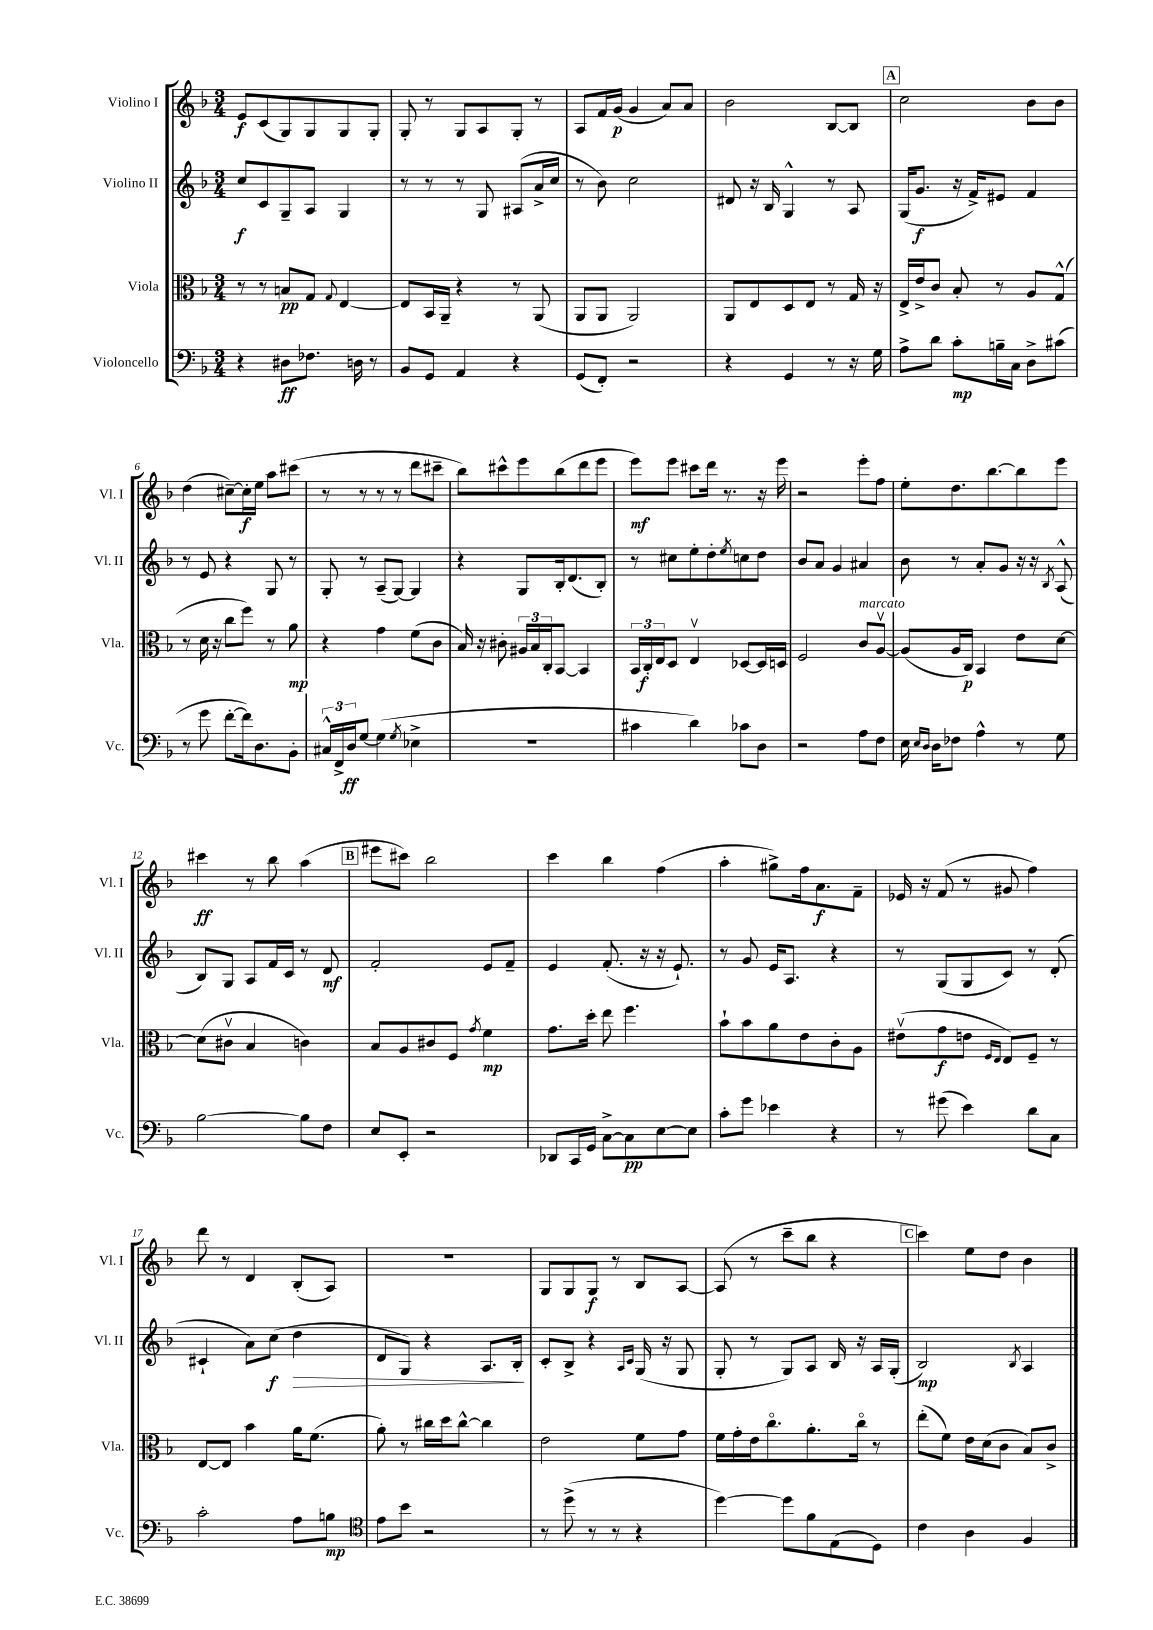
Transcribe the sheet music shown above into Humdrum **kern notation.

**kern	**kern	**kern	**kern
*staff4	*staff3	*staff2	*staff1
*clefF4	*clefC3	*clefG2	*clefG2
*k[b-]	*k[b-]	*k[b-]	*k[b-]
*M3/4	*M3/4	*M3/4	*M3/4
4r	8r	8cc/L	8e/L
.	8r	8c/	(8c/
8D#\L	8B/L	8G~/	8G/)
8.F-\J	8G/J	8A/J	8G/
.	8qqG/	.	.
.	[4E/	4G/	8G/
16D\	.	.	.
8r	.	.	8G'/J
=	=	=	=
8BB-/L	8E/]L	8r	8G'/
8GG/J	16BB-/L	8r	8r
.	16AA~/JJ	.	.
4AA/	4r	8r	8G/L
.	.	8G/	8A/
4r	8r	(8A#/L	8G'/J
.	(8AA/	16a^/L	8r
.	.	16cc/JJ	.
=	=	=	=
(8GG/L	8AA/L	8r	8A/L
8FF'/J)	8AA/J	8b-\)	16f/L
.	.	.	(16g/JJ
2r	2AA/)	2cc\	4g/
.	.	.	8a/L)
.	.	.	8a/J
=	=	=	=
4r	8AA/L	8d#/	2b-\
.	8E/	16r	.
.	.	16B-/	.
4GG/	8D/	4G^^/	.
.	8E/J	.	.
8r	8r	8r	[8B-/L
16r	16G/	8A/	8B-/]J
16G\	16r	.	.
=	=	=	=
8A^\L	16E^/LL	(16G/LK	2cc\
.	16e^/J	8.g/J	.
8d\J	8c/J	.	.
8c'\L	8B-'/	16r	.
.	.	16f^/LK)	.
16B~\L	8r	8e#/J	.
16C\JJ	.	.	.
8D^\L	8A/L	4f/	8b-\L
(8c#\J	(8G^^/J	.	8b-\J
=	=	=	=
8r	8r	8r	(4dd\
8g\	16d\	8e/	.
.	16r	.	.
[8f'\L	8cc\L	4r	[8cc#~\L)
16f\]k)	8ff\J)	.	16cc#'\]L
8.D\	.	.	16ee\JJ
.	8r	8G/	8aa\L
8BB-'\J	8a\	8r	(8ccc#\J
=	=	=	=
24C#^^/LL	4r	8G'/	8r
24FF^/	.	.	.
24D/J	.	.	.
[8G/J	.	8r	8r
(4G\]	4g\	(8A~/L	8r
.	.	[8G/J)	8r
8qG/	.	.	.
4E-^\	(8f\L	4G/]	8ddd\L
.	8c\J	.	8ccc#~\J
=	=	=	=
2.r	16B-/)	4r	8bb-\L)
.	16r	.	.
.	8c#'\	.	8ccc#^^\
.	24A#/LL	8G/L	8eee\
.	24B-/	.	.
.	24C'/J	.	.
.	[8BB-/J	16B-'/k	(8bb-\
.	.	(8.d/	.
.	4BB-/]	.	8ddd\
.	.	8B-'/J)	8eee\J
=	=	=	=
4c#\	24BB-/LL	8r	8eee\L)
.	24C'/	.	.
.	24E/J	.	.
.	8D/J	8cc#\L	8eee\J
4d\)	4Ev/	8ee'\	8ccc#\L
.	.	8dd'\	16ddd\Jk
.	.	.	8.r
.	.	8qee/	.
8c-\L	[8D-/L	8cc\	.
8D\J	16D-/]L	8dd\J	16r
.	16D/JJ	.	16eee\
=	=	=	=
2r	2F/	8b-/L	2r
.	.	8a/J	.
.	.	4g/	.
8A\L	8c/L	4a#/	8eee'\L
8F\J	[8Av/J	.	8ff\J
=	=	=	=
16E\	(8A/]L	8b-\	8ee'\L
16qqE/LL	.	.	.
16qqD/JJ	.	.	.
16D\LK	.	.	.
8F-\J	16A/L	8r	8.dd\
.	16C/JJ)	.	.
4A^^\	4BB-/	8a'/L	.
.	.	.	[8.bb-\
.	.	8g/J	.
8r	8e\L	16r	8bb-\]
.	.	16r	.
.	.	8qB-/	.
8G\	[8d\J	(8A^^/	8eee\J
=	=	=	=
[2B-\	(8d\]L	8B-/L)	4ccc#\
.	8c#v\J	8G/J	.
.	4B-/	8A/L	8r
.	.	16f/L	8bb-\
.	.	16c/JJ	.
8B-\]L	4c\)	8r	(4aa\
8F\J	.	8d/	.
=	=	=	=
8E/L	8B-/L	2f'/	8eee#\L
8EE'/J	8A/	.	8ccc#\J)
2r	8c#/	.	2bb-\
.	8F/J	.	.
.	8qg/	.	.
.	4f\	8e/L	.
.	.	8f~/J	.
=	=	=	=
8DD-/L	8.g\L	4e/	4ccc\
16CC/L	.	.	.
16GG/JJ	16dd'\Jk	.	.
[8C^\L	8ee\	(8.f'/	4bb-\
8C\]	4.ff\	.	.
.	.	16r	.
[8E\	.	16r	(4ff\
.	.	8.e`/)	.
8E\]J	.	.	.
=	=	=	=
8c'\L	8b-`\L	8r	4aa'\
8g\J	8b-\	8g/	.
4e-\	8a\	16e/LK	8gg#^\L)
.	.	8.A/J	.
.	8e\	.	16ff\k
.	.	.	8.a\
4r	8c'\	4r	.
.	8A\J	.	8f~\J
=	=	=	=
8r	(8e#v\L	8r	16e-/
.	.	.	16r
(8g#\	8g\	(8G/L	(8f/
4e\)	8e\J	8G/	8r
.	16qqF/LL	.	.
.	16qqE/JJ	.	.
.	8E/L)	8c/J)	8g#/
8d\L	8F~/J	8r	4ff\)
8C\J	8r	(8d'/	.
=	=	=	=
2c'\	[8E/L	4c#`/	8ddd\
.	8E/]J	.	8r
.	4b-\	8a\L)	4d/
.	.	(8cc\J	.
8A\L	16a\LK	4dd\	(8B-'/L
.	(8.f\J	.	.
8B\J	.	.	8A/J)
=	=	=	=
*clefC4	*	*	*
8e\L	8a'\)	8d/L	2.r
8b-\J	8r	8G/J)	.
2r	16cc#\LL	4r	.
.	16dd\J	.	.
.	[8cc#^^\J	.	.
.	4cc#\]	8.A/L	.
.	.	16B-'/Jk	.
=	=	=	=
8r	2e\	8c'/L	8G/L
(8dd^\	.	8B-^/J	8G/
8r	.	4r	8G/J
8r	.	.	8r
.	.	16qqA/LL	.
.	.	16qqc/JJ	.
4r	8f\L	(16G/	8B-/L
.	.	16r	.
.	8g\J	8G/	[8A/J
=	=	=	=
[4dd\)	16f\LL	8G'/	(8A/]
.	16g'\	.	.
.	16e\J	8r	8r
.	8.cco\	.	.
8dd\]L	.	8G/L)	8ccc~\L
8f\	8.a'\	8A/J	8bb-\J
(8E\	.	16B-/	4r
.	16cco\Jk	16r	.
8D\J)	8r	16A/LL	.
.	.	(16G'/JJ	.
=	=	=	=
4c\	(8ee'\L	2B-/)	4ccc\)
.	8f\J)	.	.
4A\	16e\LL	.	8ee\L
.	(16d\J	.	.
.	8c\J	.	8dd\J
.	.	8qB-/	.
4F/	8B-/L)	4A/	4b-\
.	8c^/J	.	.
==	==	==	==
*-	*-	*-	*-
